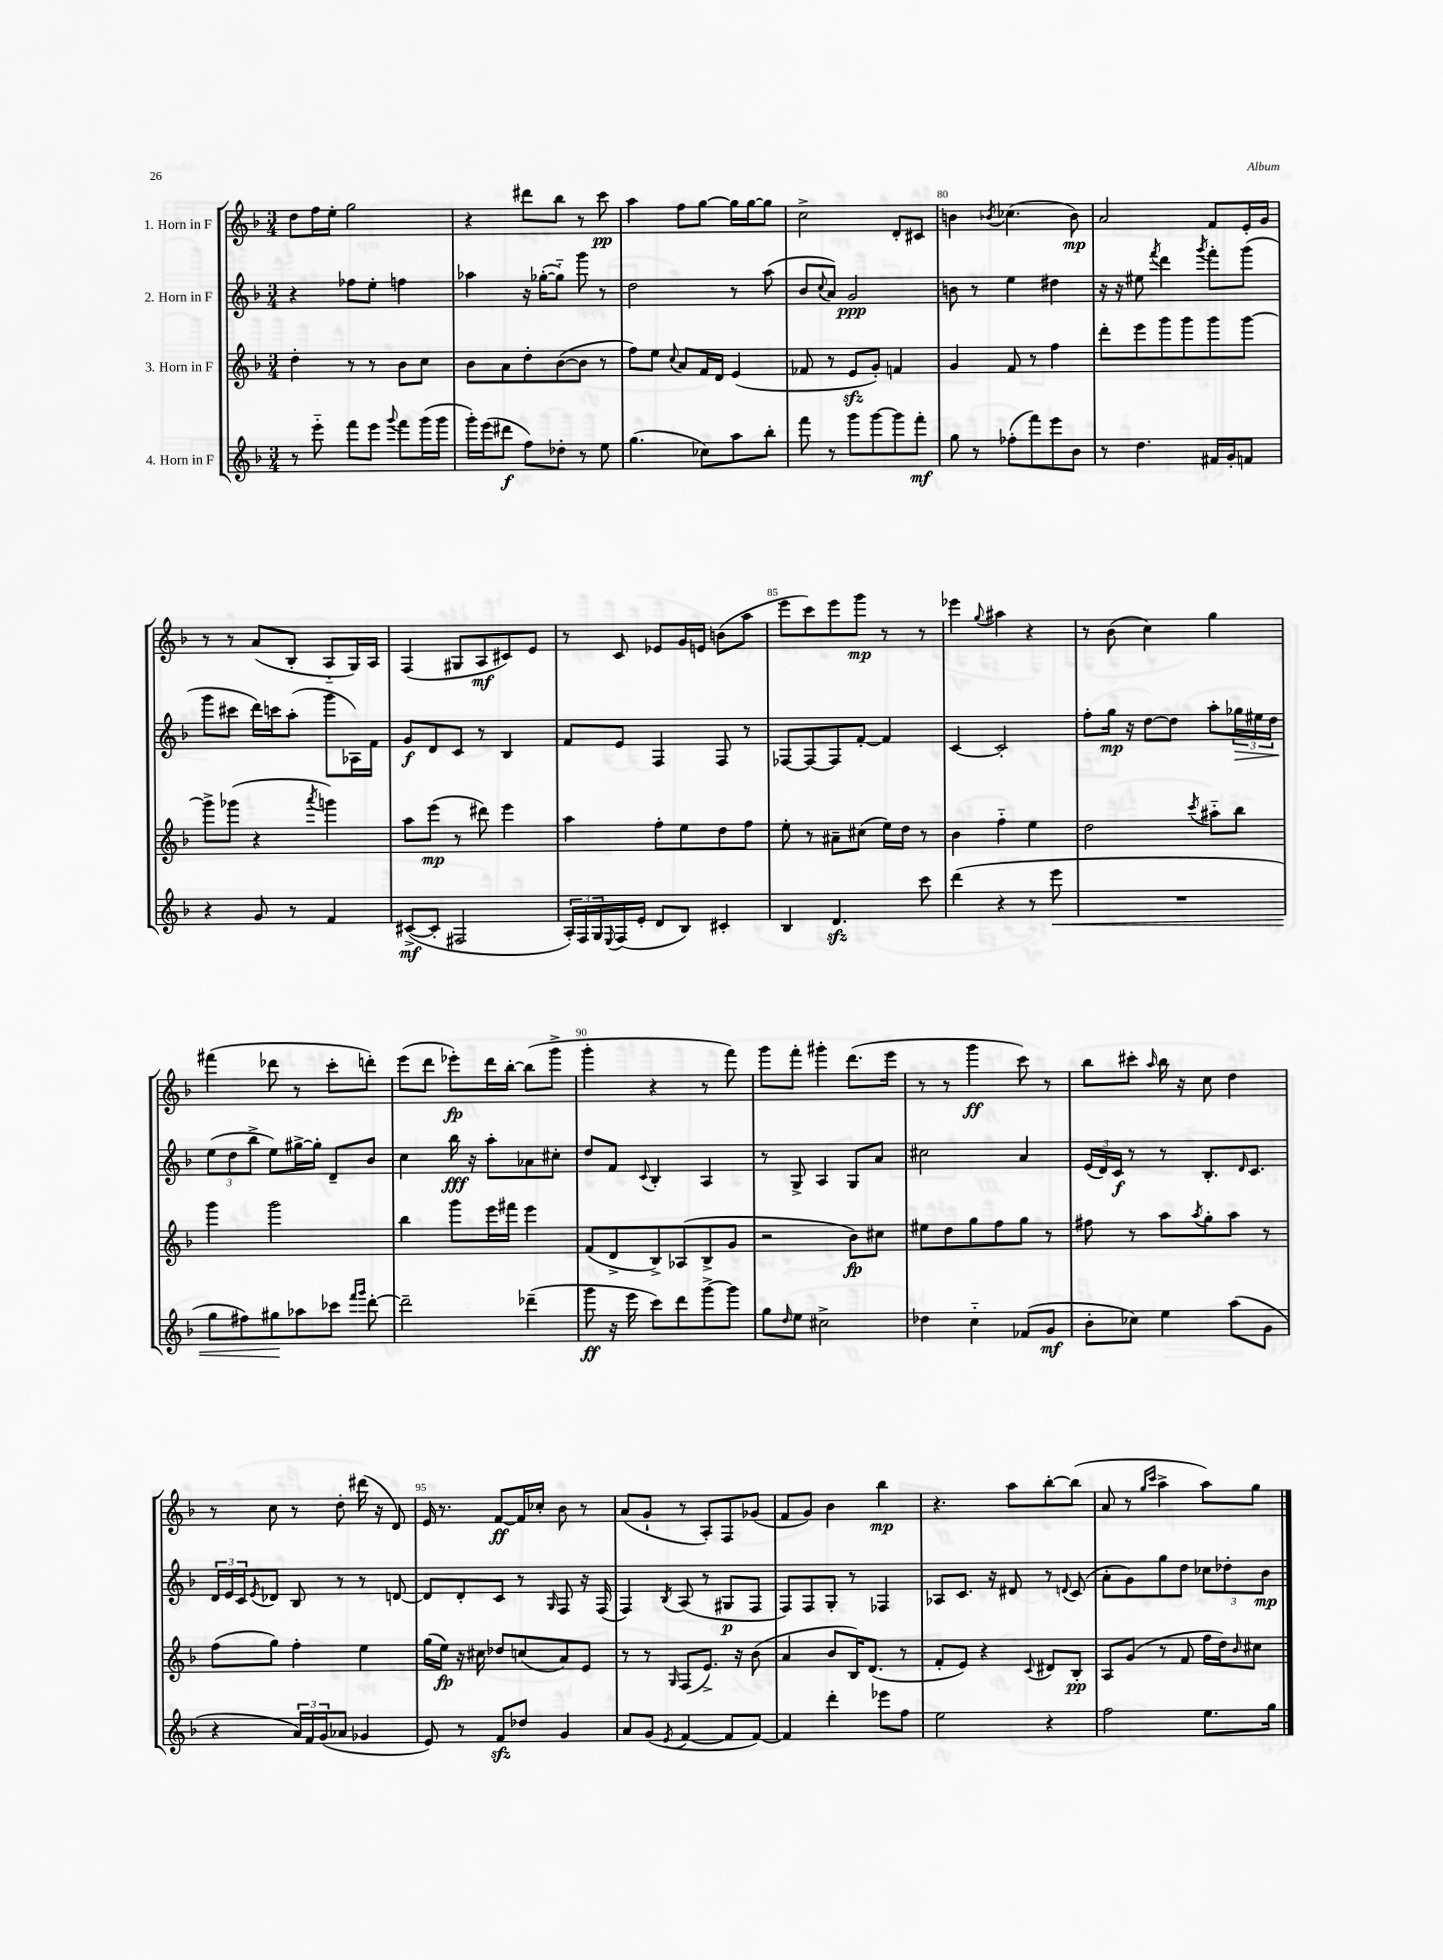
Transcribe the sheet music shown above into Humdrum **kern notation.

**kern	**dynam	**kern	**dynam	**kern	**dynam	**kern	**dynam
*part4	*part4	*part3	*part3	*part2	*part2	*part1	*part1
*staff4	*staff4	*staff3	*staff3	*staff2	*staff2	*staff1	*staff1
*I"4. Horn in F	*	*I"3. Horn in F	*	*I"2. Horn in F	*	*I"1. Horn in F	*
*clefG2	*	*clefG2	*	*clefG2	*	*clefG2	*
*k[b-]	*	*k[b-]	*	*k[b-]	*	*k[b-]	*
*M3/4	*	*M3/4	*	*M3/4	*	*M3/4	*
=76	=76	=76	=76	=76	=76	=76	=76
8r	.	4dd'\	.	4r	.	8dd\L	.
8eee\	.	.	.	.	.	16ff\L	.
.	.	.	.	.	.	16ee'\JJ	.
8fff\L	.	8r	.	8ff-X\L	.	2gg\	.
8eee\J	.	8r	.	8ee'\J	.	.	.
8qqggg/	.	.	.	.	.	.	.
8fff\L	.	8b-\L	.	4ffn\	.	.	.
(16ggg\L	.	8cc\J	.	.	.	.	.
16ggg\JJ	.	.	.	.	.	.	.
=77	=77	=77	=77	=77	=77	=77	=77
16ggg'\LL)	.	8b-\L	.	4aa-X\	.	4r	.
(16eee\J	.	.	.	.	.	.	.
8ddd#X\J	f	8a\	.	.	.	.	.
8ff\L)	.	8dd'\	.	16r	.	8ddd#X\L	.
.	.	.	.	([16gg-X'\KL	.	.	.
8dd-X'\J	.	([8b-\	.	8gg-\J])	.	8bb-\J	.
8r	.	8b-\J]	.	8ggg\	.	8r	.
8ee\	.	8r	.	8r	.	8ccc\	pp
=78	=78	=78	=78	=78	=78	=78	=78
(4.gg\	.	8ff\L)	.	2dd\	.	4aa\	.
.	.	8ee\J	.	.	.	.	.
.	.	8qqcc/	.	.	.	.	.
.	.	8a/L	.	.	.	8ff\L	.
8cc-X\L)	.	16f/L	.	.	.	[8gg\J	.
.	.	16d/JJ	.	.	.	.	.
8aa\	.	(4e/	.	8r	.	16gg\LL]	.
.	.	.	.	.	.	[16gg\J	.
8bb-'\J	.	.	.	(8aa\	.	8gg\J]	.
=79	=79	=79	=79	=79	=79	=79	=79
8fff\	.	8f-X/	.	8b-/L	.	2cc^\	.
.	.	.	.	8qqcc/	.	.	.
8r	.	8r	.	8a/J)	.	.	.
8ggg\L	.	8ezz/L	.	2g/	ppp	.	.
[8ggg\	.	8g'/J)	.	.	.	.	.
8ggg\]	.	4fn/	.	.	.	8d'/L	.
8fff'\J	mf	.	.	.	.	8c#X/J	.
=80	=80	=80	=80	=80	=80	=80	=80
8gg\	.	4g/	.	8bn\	.	4bn\	.
8r	.	.	.	8r	.	.	.
.	.	.	.	.	.	8qb-X/	.
(8ff-X'\L	.	8f/	.	4ee\	.	(4.cc-X\	.
8fff\)	.	8r	.	.	.	.	.
8eee\	.	4ff\	.	4dd#X\	.	.	.
8b-\J	.	.	.	.	.	8b-\)	mp
=81	=81	=81	=81	=81	=81	=81	=81
8r	.	8ddd'\L	.	16r	.	2a/	.
.	.	.	.	16r	.	.	.
4.dd\	.	8eee\	.	8ee#X\	.	.	.
.	.	.	.	8qfff/	.	.	.
.	.	8ggg\	.	4ddd\	.	.	.
.	.	8ggg\	.	.	.	.	.
.	.	.	.	8qggg/	.	.	.
16f#X/LL	.	8ggg\	.	8fff'\L	.	8f/L	.
16g'/J	.	.	.	.	.	.	.
8fn/J	.	[8ggg\J	.	(8ggg\J	.	16e'/L	.
.	.	.	.	.	.	16g/JJ	.
!!LO:LB:g=z
=82	=82	=82	=82	=82	=82	=82	=82
4r	.	8ggg^\L]	.	8ggg\L	.	8r	.
.	.	(8ggg-X\J	.	8ccc#X\J	.	8r	.
8g/	.	4r	.	16ddd\LL)	.	(8a/L	.
.	.	.	.	16cccn\J	.	.	.
8r	.	.	.	(8aa'\J	.	8B-'/J	.
.	.	8qaaa/	.	.	.	.	.
4f/	.	4gggn\)	.	8ggg\L	.	8A/L	.
.	.	.	.	16A-X\L)	.	16G/L)	.
.	.	.	.	16f\JJ	.	16A/JJ	.
=83	=83	=83	=83	=83	=83	=83	=83
([8c#X^/L	mf	8aa\L	.	8g/L	f	(4F/	.
8c#'/J]	.	(8eee\J	mp	8d/	.	.	.
2F#X/	.	8r	.	8c/J	.	8G#X/L	.
.	.	8ddd#X\)	.	8r	.	8A/	mf
.	.	4eee\	.	4B-/	.	8c#X/)	.
.	.	.	.	.	.	8e/J	.
=84	=84	=84	=84	=84	=84	=84	=84
24A'/LL)	.	4aa\	.	8f/L	.	8r	.
24F/	.	.	.	.	.	.	.
24G/	.	.	.	.	.	.	.
8qqE/	.	.	.	.	.	.	.
(16F/	.	.	.	8e/J	.	8c/	.
16e'/JJ	.	.	.	.	.	.	.
8d/L	.	8ff'\L	.	4F/	.	8e-X/L	.
8B-/J)	.	8ee\	.	.	.	16g/L	.
.	.	.	.	.	.	16en/JJ	.
4c#X'/	.	8dd\	.	8F/	.	(8bn\L	.
.	.	8ff\J	.	8r	.	8aa\J	.
=85	=85	=85	=85	=85	=85	=85	=85
4B-/	.	8ee'\	.	[8F-X/L	.	8eee\L	.
.	.	8r	.	8F-/_	.	8ccc\)	.
4.dzz/	.	8a#X~\L	.	8F-/]	.	8eee\	.
.	.	(8cc#X\J	.	[8f'/J	.	8ggg\J	mp
.	.	16ee\LL)	.	4f/]	.	8r	.
.	.	16dd\JJ	.	.	.	.	.
8ccc\	.	8r	.	.	.	8r	.
=86	=86	=86	=86	=86	=86	=86	=86
(4ddd\	.	4b-\	.	[4c/	.	4eee-X\	.
.	.	.	.	.	.	8qqgg/	.
4r	.	4ff\	.	2c'/]	.	4aa#X\	.
8r	.	4ee\	.	.	.	4r	.
!	!LO:HP:b	!	!	!	!	!	!
8eee\	<	.	.	.	.	.	.
=87	=87	=87	=87	=87	=87	=87	=87
2.r	.	2dd\	.	8ff'\L	.	8r	.
.	.	.	.	16gg\Jk	mp	(8b-\	.
.	.	.	.	16r	.	.	.
.	.	.	.	[8dd\L	.	4cc\)	.
.	.	.	.	8dd\J]	.	.	.
.	.	8qccc/	.	.	.	.	.
.	.	8aa#X\L	.	8aa'\L	.	4gg\	.
!	!	!	!	!	!LO:HP:b	!	!
.	.	8bb-\J	.	24gg-X\L	>	.	.
.	.	.	.	24ee#X\	.	.	.
.	.	.	.	24dd\JJ	.	.	.
!!LO:LB:g=z
=88	=88	=88	=88	=88	=88	=88	=88
8gg\L	.	4ggg\	.	(12ee\L	.	(4fff#X\	.
.	.	.	.	12dd\	]	.	.
8ff#X\)	.	.	.	.	.	.	.
.	.	.	.	12bb-^\J	.	.	.
8gg#X\	.	2ggg\	.	8ee\L)	.	8ddd-X\	.
8aa-X\	[	.	.	[16gg#X^\L	.	8r	.
.	.	.	.	16gg#'\JJ]	.	.	.
8ccc-X\J	.	.	.	8d~/L	.	8ccc'\L	.
16qqfff/LL	.	.	.	.	.	.	.
16qqggg/JJ	.	.	.	.	.	.	.
[8ddd'\	.	.	.	8b-/J	.	8dddn'\J)	.
=89	=89	=89	=89	=89	=89	=89	=89
2ddd~\]	.	4bb-\	.	4cc\	.	(8eee\L	.
.	.	.	.	.	.	8ddd\J	.
.	.	8ggg\L	.	16bb-\	fff	8eee-X'\L)	fp
.	.	.	.	16r	.	.	.
.	.	16eee\L	.	8aa'\L	.	16ddd\L	.
.	.	16fff#X\JJ	.	.	.	[16bb-'\JJ	.
(4ddd-X~\	.	4eee\	.	8a-X\	.	(8bb-\L]	.
.	.	.	.	8cc#X'\J	.	8ggg^\J	.
=90	=90	=90	=90	=90	=90	=90	=90
8ggg\	ff	(8f/L	.	8dd/L	.	4ggg'\	.
16r	.	8d^/	.	8f/J	.	.	.
16eee\	.	.	.	.	.	.	.
.	.	.	.	8qqc/	.	.	.
8ccc\L)	.	8B-^/)	.	4B-'/	.	4r	.
8ddd\	.	(8A-X/	.	.	.	.	.
[8ggg^\	.	8B-^/	.	4A/	.	8r	.
8ggg\J]	.	8g/J	.	.	.	8fff\)	.
=91	=91	=91	=91	=91	=91	=91	=91
8gg\L	.	2r	.	8r	.	8ggg\L	.
16qqdd/	.	.	.	.	.	.	.
8ee\J	.	.	.	8G^/	.	8fff'\J	.
2cc#X^\	.	.	.	4A/	.	4ggg#X'\	.
.	.	8b-\L)	fp	8G/L	.	(8.ddd\L	.
.	.	8cc#X\J	.	8a/J	.	.	.
.	.	.	.	.	.	16eee\Jk	.
=92	=92	=92	=92	=92	=92	=92	=92
4dd-X\	.	8ee#X\L	.	2cc#X\	.	8r	.
.	.	8dd\	.	.	.	8r	.
4cc\	.	8gg\	.	.	.	4ggg\	ff
.	.	8ff\	.	.	.	.	.
(8f-X/L	.	8gg\J	.	4a/	.	8ccc\)	.
8g/J	mf	8r	.	.	.	8r	.
=93	=93	=93	=93	=93	=93	=93	=93
8b-'\L	.	8ff#X\	.	(24e/LL	.	8bb-\L	.
.	.	.	.	24d/)	.	.	.
.	.	.	.	24c/JJ	f	.	.
8cc-X\J)	.	8r	.	8r	.	8ccc#X'\J	.
.	.	.	.	.	.	16qqaa/	.
4ee\	.	8aa\L	.	8r	.	16bb-\	.
.	.	.	.	.	.	16r	.
.	.	8qaa/	.	.	.	.	.
.	.	8gg'\	.	8.B-'/L	.	8cc\	.
(8aa\L	.	8aa\J	.	.	.	4dd\	.
.	.	.	.	16qqd/	.	.	.
.	.	.	.	8.c/J	.	.	.
8g\J	.	8r	.	.	.	.	.
!!LO:LB:g=z
=94	=94	=94	=94	=94	=94	=94	=94
4r	.	(8ff\L	.	24d/LL	.	8r	.
.	.	.	.	24e/	.	.	.
.	.	.	.	24c/J	.	.	.
.	.	.	.	8qe/	.	.	.
.	.	8gg\J)	.	8d-X/J	.	8cc\	.
24a/LL)	.	4ff'\	.	8B-/	.	8r	.
24f/	.	.	.	.	.	.	.
(24g/J	.	.	.	.	.	.	.
8a-X/J	.	.	.	8r	.	8dd'\	.
4g-X/	.	4ee\	.	8r	.	(16ddd#X\	.
.	.	.	.	.	.	16r	.
.	.	.	.	[8dn/	.	8d/)	.
=95	=95	=95	=95	=95	=95	=95	=95
8e/)	.	(16gg\LL	.	8d/L]	.	16e/	.
.	.	16ee\JJ)	fp	.	.	8.r	.
8r	.	16r	.	8d'/	.	.	.
.	.	16cc#X\	.	.	.	.	.
8fzz/L	.	8dd-X/L	.	8c/J	.	[8f/L	ff
8dd-X/J	.	(8ccn/	.	8r	.	16f/L]	.
.	.	.	.	.	.	16cc-X'/JJ	.
.	.	.	.	16qqG/	.	.	.
4g/	.	8a/)	.	8F/	.	8b-\	.
.	.	8e/J	.	16r	.	8r	.
.	.	.	.	(16F/	.	.	.
=96	=96	=96	=96	=96	=96	=96	=96
8a/L	.	8r	.	4F/)	.	(8a/L	.
(8g/J	.	8r	.	.	.	8g`/J	.
8qe/	.	16qqG/	.	8qB-/	.	.	.
[4f/	.	(8F/L	.	(8A/	.	8r	.
.	.	8.e^/J)	.	8r	.	8A'/L)	.
8f/L]	.	.	.	8G#X/L	p	8F/	.
.	.	16r	.	.	.	.	.
[8f/J)	.	(8b-\	.	8F/J	.	(8g-X/J	.
=97	=97	=97	=97	=97	=97	=97	=97
4f/]	.	4a/	.	8F/L)	.	8f/L	.
.	.	.	.	8F/	.	8g/J)	.
4ddd'\	.	8b-/L	.	8G'/J	.	4b-\	.
.	.	16B-/K)	.	8r	.	.	.
.	.	(8.d/J	.	.	.	.	.
8eee-X\L	.	.	.	4F-X/	.	4bb-\	mp
8ff\J	.	8r	.	.	.	.	.
=98	=98	=98	=98	=98	=98	=98	=98
2ee\	.	8f'/L	.	8A-X/L	.	4.r	.
.	.	8e/J)	.	8.c/J	.	.	.
.	.	4r	.	.	.	.	.
.	.	.	.	16r	.	.	.
.	.	.	.	8d#X/	.	8aa\L	.
.	.	8qqc/	.	.	.	.	.
4r	.	8d#X/L	.	8r	.	[8bb-'\	.
.	.	.	.	8qqdn/	.	.	.
.	.	8B-'/J	pp	(8c/	.	(8bb-\J]	.
=99	=99	=99	=99	=99	=99	=99	=99
2ff\	.	8A/L	.	8a'\L	.	8a/	.
.	.	(8g/J	.	8g\)	.	8r	.
.	.	.	.	.	.	16qqgg/LL	.
.	.	.	.	.	.	16qqccc/JJ	.
.	.	8r	.	8gg\	.	4aa^\	.
.	.	8f/	.	8dd\J	.	.	.
8.ee\L	.	16ff\LL	.	12cc-X\L	.	8aa\L)	.
.	.	16dd\J)	.	.	.	.	.
.	.	.	.	12dd-X'\	.	.	.
.	.	16qqb-/	.	.	.	.	.
.	.	8cc#X\J	.	.	.	8gg\J	.
.	.	.	.	12b-\J	mp	.	.
16gg\Jk	.	.	.	.	.	.	.
==	==	==	==	==	==	==	==
*-	*-	*-	*-	*-	*-	*-	*-
